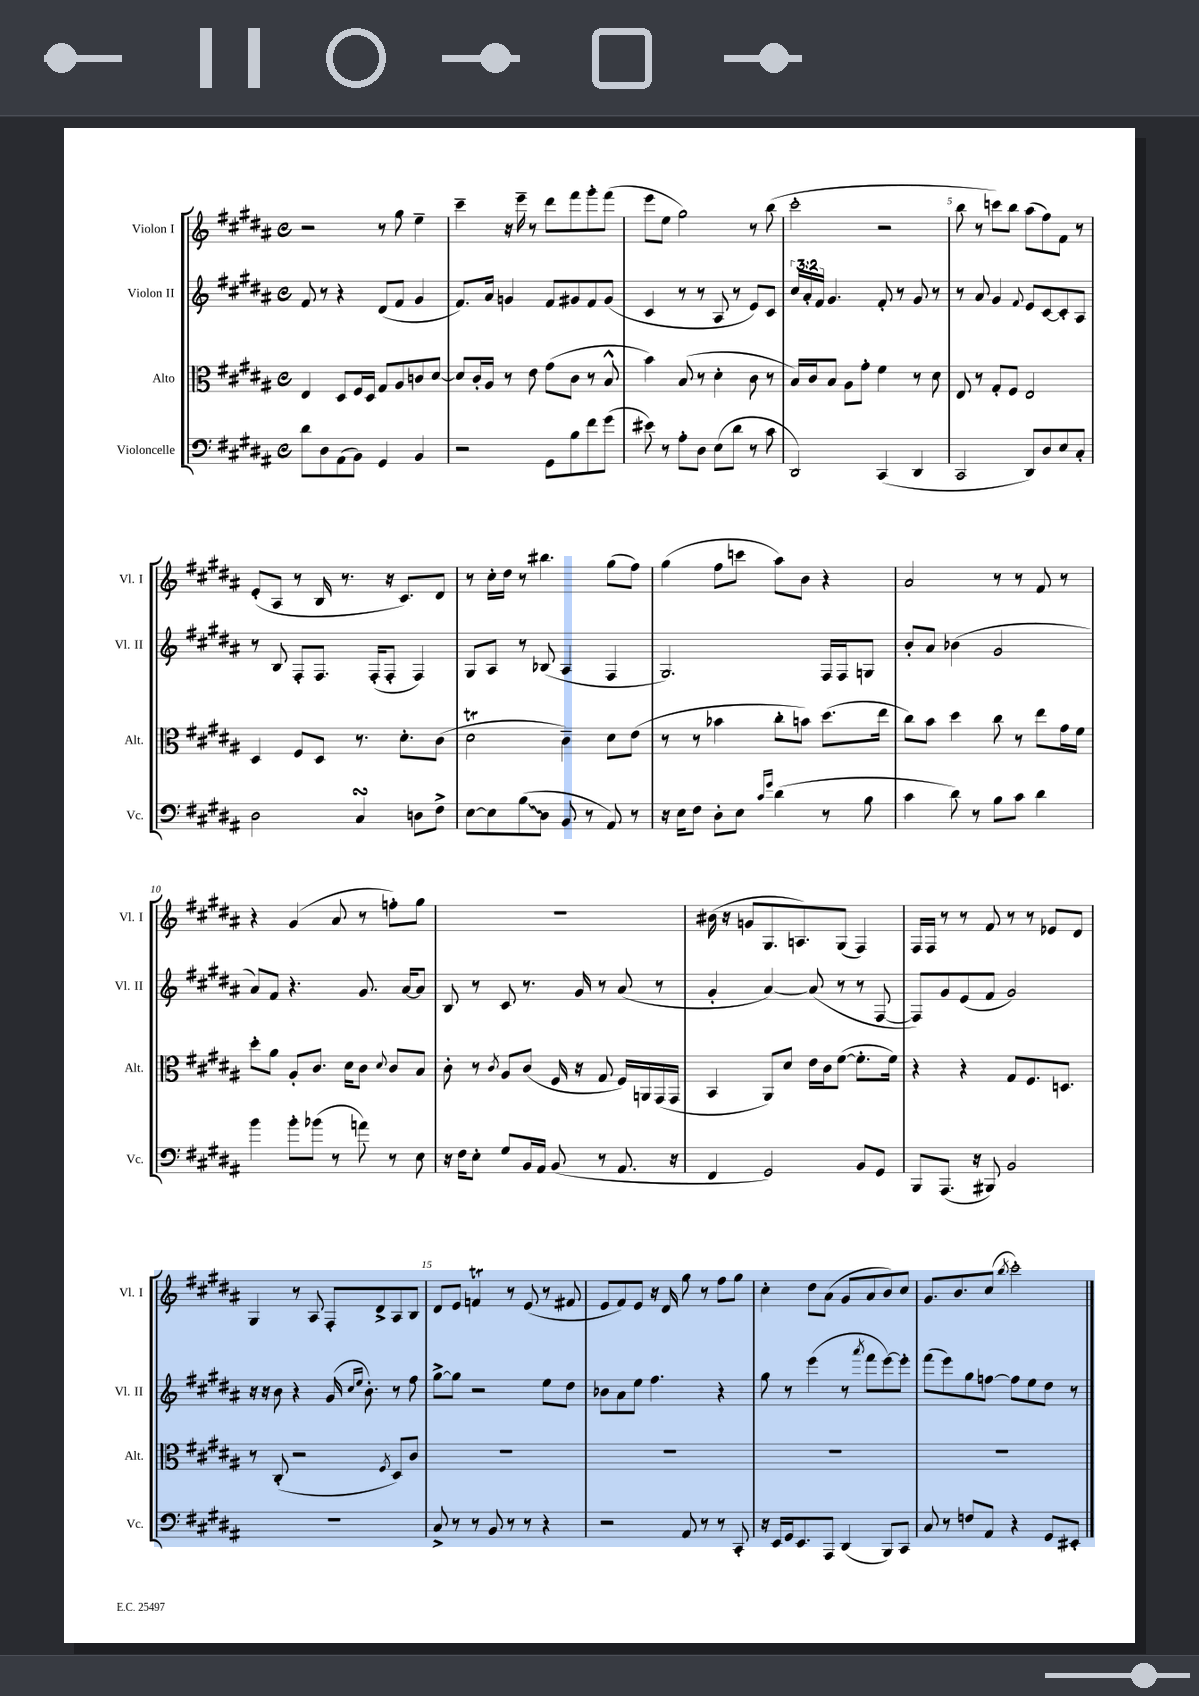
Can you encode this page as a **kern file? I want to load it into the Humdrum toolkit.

**kern	**kern	**kern	**kern
*staff4	*staff3	*staff2	*staff1
*clefF4	*clefC3	*clefG2	*clefG2
*k[f#c#g#d#a#]	*k[f#c#g#d#a#]	*k[f#c#g#d#a#]	*k[f#c#g#d#a#]
*M4/4	*M4/4	*M4/4	*M4/4
*met(c)	*met(c)	*met(c)	*met(c)
8d#	4E	8f#	2r
8D#	.	8r	.
(8AA#	8D#	4r	.
8BB)	16F#	.	.
.	16D#	.	.
4GG#	8G#	(8d#	8r
.	8A#	8f#	8gg#
4BB	8c	4g#	4ee~
.	[8d#	.	.
=	=	=	=
2r	8d#]	8.f#)	4ccc#~
.	16c#'	.	.
.	16A#	16a#	.
.	8r	4g	16r
.	.	.	16eee~
.	8e	.	8r
8GG#	(8g#	8f#	8ddd#
8B	8c#	8g#	8fff#
8f#	8r	8f#	8ggg#'
(8g#	8B^^	(8g#	(8fff#
=	=	=	=
8e#)	4b)	4c#	8eee
8r	.	.	8ee
8A#'	(8B	8r	2gg#)
8D#	8r	8r	.
(8E	4d#'	8A#	.
8d#	.	8r	.
8r	8c#	8e)	8r
8c#	8r	8c#	(8bb
=	=	=	=
2DD#)	16B)	24cc#	2ccc#'
.	.	24a#'	.
.	16c#	.	.
.	.	24f#	.
.	8B	4.g#	.
.	8A#	.	.
.	8g#'	.	.
(4CC#	4f#	8f#'	2r
.	.	8r	.
4DD#	8r	8g#	.
.	8d#	8r	.
=	=	=	=
2CC#	8E	8r	8bb
.	8r	8a#	8r
.	8G#'	4g#	8ccc)
.	8F#	.	8bb
.	.	8qqf#	.
8DD#)	2E	8e	(8aa#
8D#	.	[8c#	8ff#)
8E	.	8c#']	8f#
8C#'	.	8A#	8r
=	=	=	=
2D#	4D#	8r	(8e'
.	.	8B	8A#
.	8F#	8F#'	8r
.	8D#	8.F#	16B
.	.	.	8.r
4C#	8.r	.	.
.	.	(16F#'	.
.	.	8F#'	16r
.	8.d#'	.	8.c#)
8D	.	4F#)	.
8F#^	(8c#	.	8d#
=	=	=	=
[8E	2d#	8G#	8r
8E]	.	8A#	16cc#'
.	.	.	16dd#
(8B	.	8r	8r
8D#	.	(8B-	4.bb#
8BB	4c#~)	4A#	.
8r	.	.	.
8AA#)	8d#	4F#	(8gg#
8r	(8e	.	8ff#)
=	=	=	=
16r	8r	2.G#)	(4gg#
16E	.	.	.
8F#	8r	.	.
8D#'	4b-	.	8ff#
8E	.	.	8ccc
16qqc#	.	.	.
16qqg#	.	.	.
(4d#	8cc#'	.	8aa#)
.	8b)	.	8b
8r	(8.dd#	16F#	4r
.	.	16F#	.
8B	.	8G	.
.	16ee	.	.
=	=	=	=
4c#	8cc#)	8b'	2a#
.	8b	8a#	.
8d#)	4dd#	(4b-	.
8r	.	.	.
8B	8cc#	2g#	8r
8c#	8r	.	8r
4d#	8ee	.	8f#
.	16g#	.	8r
.	16f#	.	.
=	=	=	=
4b	8dd#'	8a#)	4r
.	8a#	8f#	.
8b'	8A#'	4.r	(4g#
(8b-	8.c#	.	.
8r	.	.	8a#
.	16d#	.	.
8a)	8c#	8.g#	8r
.	8qqd#	.	.
8r	8c#	.	8ff')
.	.	[16a#	.
8E	8B	8a#]	8gg#
=	=	=	=
16r	8c#'	8B	1r
16F#	.	.	.
8E'	8r	8r	.
.	8qc#	.	.
8G#	8A#	8c#	.
16BB	(8c#	8.r	.
16AA#	.	.	.
(8BB	16F#	.	.
.	16r	16g#	.
8r	8G#	8r	.
8.AA#	16F#)	(8a#	.
.	16AA	.	.
.	(16GG#	8r	.
16r	16GG#	.	.
=	=	=	=
4FF#	4BB	4g#'	(16b#
.	.	.	16r
.	.	.	8g
2GG#)	8AA#)	[4a#)	8.G#
.	8d#	.	.
.	.	.	8.A)
.	16e	(8a#]	.
.	16c#	.	.
.	([8f#	8r	(8G#
8BB	8.f#']	8r	4F#)
8GG#	.	[8F#	.
.	16f#)	.	.
=	=	=	=
8BBB	4r	8F#])	16F#
.	.	.	16F#
(8.AAA#	.	8g#	8r
.	4r	(8e	8r
16r	.	.	.
8BBB#)	.	8f#	8f#
2BB	8G#	2g#)	8r
.	8.F#	.	8r
.	.	.	8e-
.	8.D	.	.
.	.	.	8d#
=	=	=	=
1r	8r	16r	4G#
.	.	16r	.
.	(8C#'	8b	.
.	2r	4r	8r
.	.	.	8A#
.	.	(16g#	8F#'
.	.	16qqcc#	.
.	.	16qqee	.
.	.	8.b')	.
.	.	.	8d#^
.	8qF#	.	.
.	8D#)	8r	8A#
.	8c#	8ff#	8B
=	=	=	=
8C#^	1r	[8gg#^	8d#
8r	.	8gg#]	8e
8r	.	2r	4f
8BB	.	.	.
8r	.	.	8r
8r	.	.	(8e
4r	.	8ee	8r
.	.	8dd#	8f#
=	=	=	=
2r	1r	8b-	8e
.	.	8a#	8f#)
.	.	8ee	8e
.	.	4.ff#	16r
.	.	.	16d#
8AA#	.	.	8gg#
8r	.	.	8r
8r	.	4r	8ff#
8CC#'	.	.	8gg#
=	=	=	=
16r	1r	8gg#	4cc#'
16EE	.	.	.
16GG#	.	8r	.
8.EE	.	.	.
.	.	(4eee	8dd#
8AAA#	.	.	(8a#
(4DD#	.	8r	8g#
.	.	8qaaa#	.
.	.	8fff#	8a#
8BBB)	.	[8eee)	8b)
8CC#	.	8eee']	8cc#
=	=	=	=
8C#	1r	(8fff#	8.g#
8r	.	8eee)	.
.	.	.	8.b
8F	.	8gg#	.
8AA#	.	[8ff	(8cc#
.	.	.	8qbb
4r	.	8ff]	2ccc#')
.	.	8ee	.
8GG#	.	8dd#	.
8EE#'	.	8r	.
==	==	==	==
*-	*-	*-	*-
